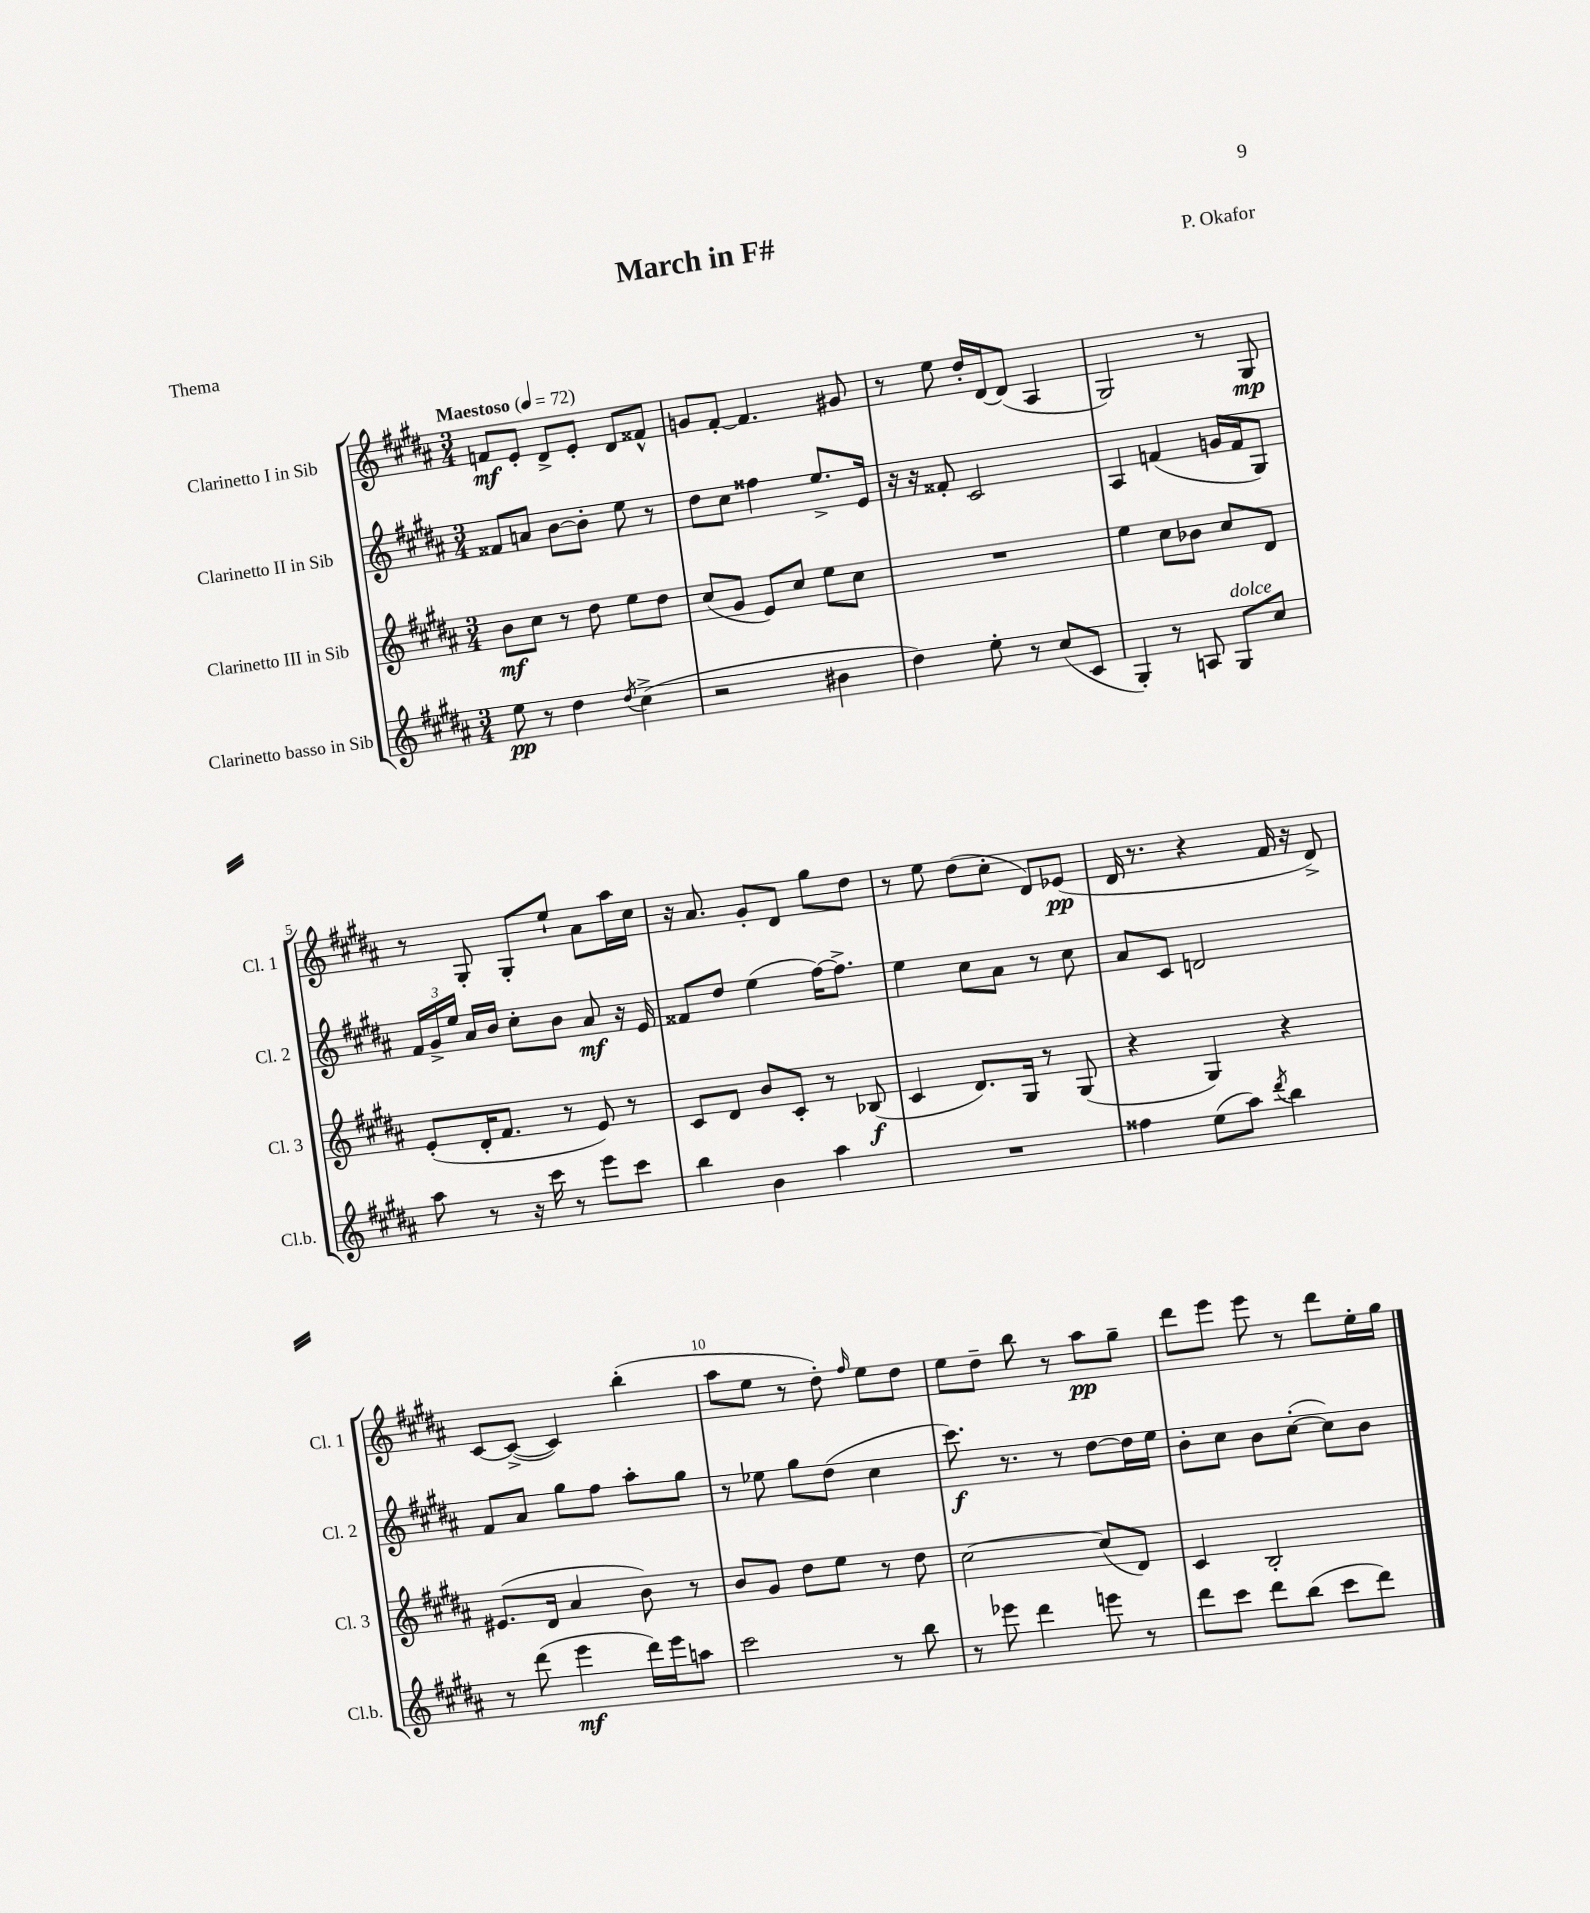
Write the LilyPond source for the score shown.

\header { title = "March in F#" composer = "P. Okafor" piece = "Thema" }
<<
\new StaffGroup <<
\new Staff = "s0" \with { instrumentName = "Clarinetto I in Sib" shortInstrumentName = "Cl. 1" } {
    \clef treble \key b \major \numericTimeSignature \time 3/4 \tempo "Maestoso" 4 = 72
    \autoBeamOff f'8[\mf e'8]-. dis'8[-> e'8]-. dis'8[ fisis'8]-^ |
    g'8[ fis'8]~-. fis'4. gis'8 |
    r8 e''8 dis''16[-. dis'16~ dis'8]( ais4 |
    gis2) r8 gis8\mp |
    r8 gis8-. gis8[-. e''8]-! ais'8[ ais''16 cis''16] |
    r16 ais'8. gis'8[-. dis'8] gis''8[ dis''8] |
    r8 e''8 dis''8[( cis''8]-. dis'8[) ees'8]\pp( |
    dis'16 r8. r4 fis'16 r16 dis'8->) |
    cis'8[~ cis'8]~->( cis'4) b''4-.( |
    ais''8[ e''8] r8 dis''8-.) \grace { fis''16 } e''8[ dis''8] |
    e''8[ dis''8]-- b''8 r8 ais''8[\pp gis''8]-- |
    dis'''8[ e'''8] e'''8 r8 dis'''8[ e''16-. gis''16] \bar "|." |
}
\new Staff = "s1" \with { instrumentName = "Clarinetto II in Sib" shortInstrumentName = "Cl. 2" } {
    \clef treble \key b \major \numericTimeSignature \time 3/4
    \autoBeamOff fisis'8[ a'8] b'8[~ b'8]-. e''8 r8 |
    dis''8[ cis''8] fisis''4 e''8.[-> e'16] |
    r16 r16 fisis'8-. cis'2 |
    ais4 f'4( g'16[ f'16 gis8]) |
    \tuplet 3/2 { fis'16[ gis'16-> e''16] } ais'16[ b'16] cis''8[-. b'8] ais'8\mf r16 e'16 |
    fisis'8[ dis''8] e''4( fis''16[~) fis''8.]-> |
    e''4 cis''8[ ais'8] r8 cis''8 |
    ais'8[ cis'8] d'2 |
    fis'8[ ais'8] gis''8[ fis''8] ais''8[-. gis''8] |
    r8 ees''8 gis''8[ dis''8]( cis''4 |
    cis'''8.\f) r8. r8 dis''8[~ dis''16 e''16] |
    b'8[-. cis''8] b'8[ cis''8]~-.( cis''8[) b'8] \bar "|." |
}
\new Staff = "s2" \with { instrumentName = "Clarinetto III in Sib" shortInstrumentName = "Cl. 3" } {
    \clef treble \key b \major \numericTimeSignature \time 3/4
    \autoBeamOff b'8[\mf cis''8] r8 dis''8 e''8[ dis''8] |
    cis''8[( gis'8] e'8[) cis''8] e''8[ cis''8] |
    R2. |
    e''4 cis''8[ bes'8] cis''8[ dis'8] |
    e'8[-.( dis'16-. fis'8.] r8 e'8) r8 |
    cis'8[ dis'8] b'8[ cis'8]-. r8 bes8\f( |
    cis'4 dis'8.[) gis16] r8 gis8( |
    r4 gis4) r4 |
    eis'8.[( dis'16] ais'4 b'8) r8 |
    b'8[ gis'8] dis''8[ e''8] r8 dis''8 |
    cis''2~ cis''8[( dis'8]) |
    cis'4 b2-. \bar "|." |
}
\new Staff = "s3" \with { instrumentName = "Clarinetto basso in Sib" shortInstrumentName = "Cl.b." } {
    \clef treble \key b \major \numericTimeSignature \time 3/4
    \autoBeamOff e''8\pp r8 dis''4 \acciaccatura { dis''8 } cis''4->( |
    r2 bis'4 |
    dis''4) e''8-. r8 cis''8[( cis'8] |
    gis4-.) r8 a8 gis8[^\markup { \italic "dolce" } cis''8] |
    ais''8 r8 r16 cis'''16 r8 e'''8[ cis'''8] |
    b''4 b'4 ais''4 |
    R2. |
    fisis''4 e''8[( ais''8]) \acciaccatura { dis'''8 } b''4 |
    r8 dis'''8( e'''4\mf dis'''16[) e'''16 a''8] |
    cis'''2 r8 b''8 |
    r8 ees'''8 dis'''4 e'''8 r8 |
    dis'''8[ cis'''8] dis'''8[ b''8]( cis'''8[ dis'''8]) \bar "|." |
}
>>
>>
\layout { \context { \Score \override BarNumber.break-visibility = ##(#f #t #t) barNumberVisibility = #(every-nth-bar-number-visible 5) } }
